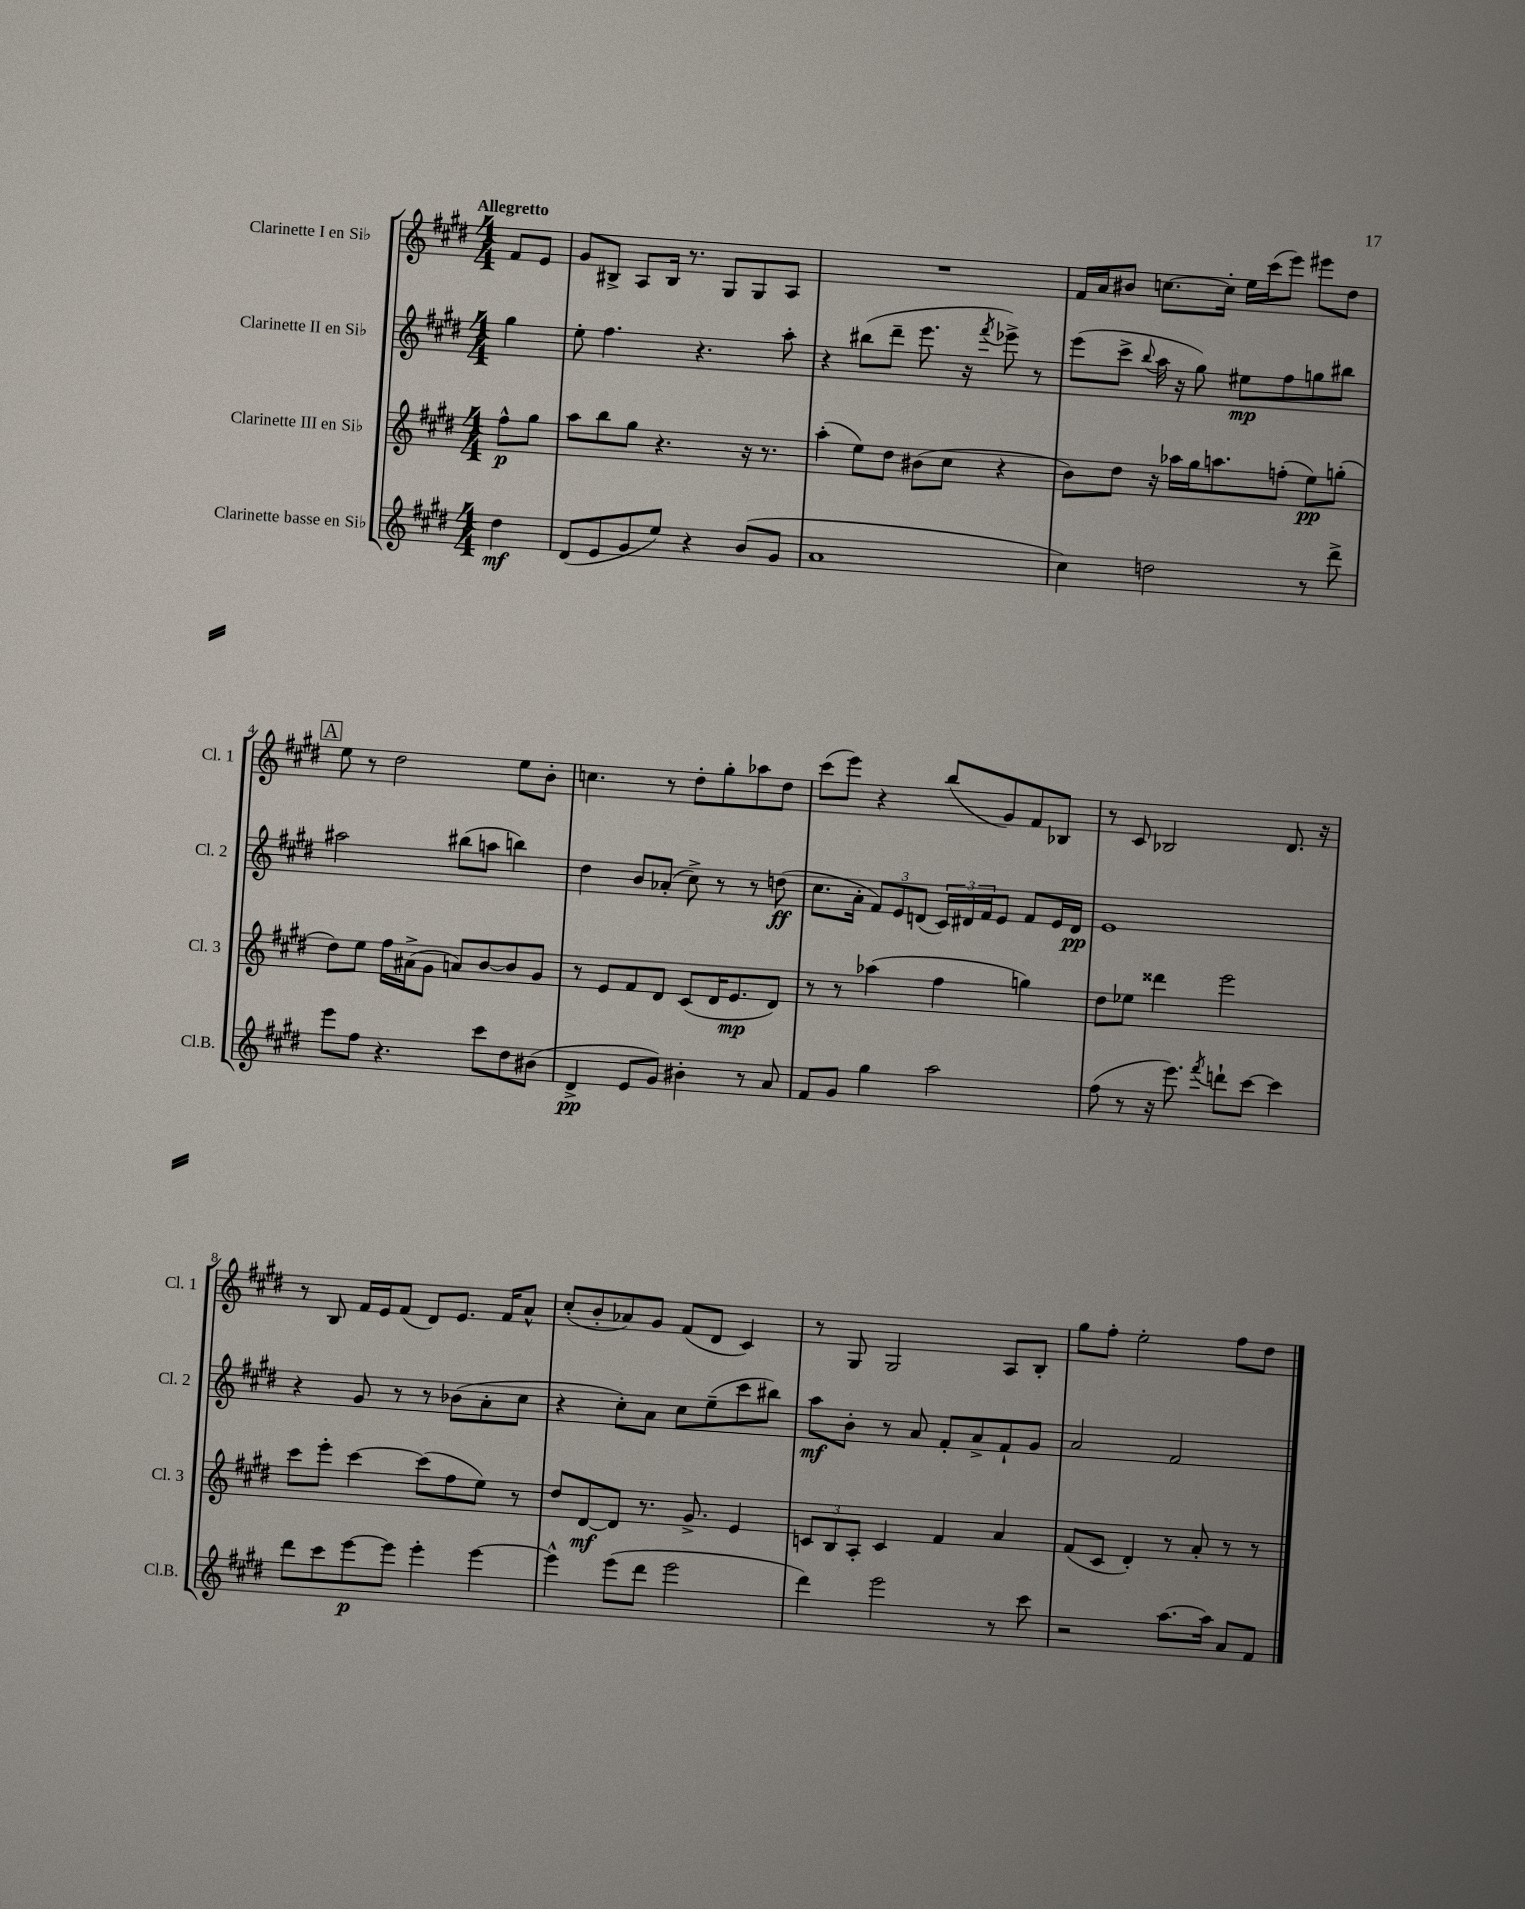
<<
\new StaffGroup <<
\new Staff = "s0" \with { instrumentName = "Clarinette I en Sib" shortInstrumentName = "Cl. 1" } {
    \clef treble \key e \major \numericTimeSignature \time 4/4 \partial 4 \tempo "Allegretto"
    fis'8 e'8 |
    gis'8 bis8-> a8 bis16 r8. gis8 gis8 a8 |
    R1 |
    fis'16 a'16 bis'8 c''8.~ c''16-. e''16 cis'''16( e'''8) eis'''8 dis''8 |
    \mark \markup { \box "A" } e''8 r8 dis''2 e''8 b'8-. |
    c''4. r8 dis''8-. gis''8-. aes''8 dis''8 |
    cis'''8( e'''8) r4 b''8( gis'8) fis'8 bes8 |
    r8 cis'8 bes2 dis'8. r16 |
    r8 b8 fis'16 e'16 fis'8( dis'8) e'8. fis'16 a'8-^ |
    cis''8-.( b'8-. aes'8) gis'8 fis'8( dis'8 cis'4) |
    r8 gis8 gis2 a8 b8-. |
    gis''8 fis''8-. e''2-. fis''8 dis''8 \bar "|." |
}
\new Staff = "s1" \with { instrumentName = "Clarinette II en Sib" shortInstrumentName = "Cl. 2" } {
    \clef treble \key e \major \numericTimeSignature \time 4/4 \partial 4
    gis''4 |
    e''8-. fis''4. r4. a''8-. |
    r4 bis''8( dis'''8-- e'''8. r16 \acciaccatura { fis'''8 } ees'''8->) r8 |
    e'''8( cis'''8-> \appoggiatura { b''8 } a''16 r16 gis''8) eis''8\mp fis''8 g''8 bis''8 |
    \mark \markup { \box "A" } ais''2 bis''8( a''8 b''4) |
    dis''4 b'8 aes'8-.( cis''8->) r8 r8 d''8\ff( |
    cis''8. a'16-. \tuplet 3/2 { fis'8) e'8 d'8( } \tuplet 3/2 { cis'16) dis'16 fis'16 } e'8 fis'8 e'16 dis'16\pp |
    e'1 |
    r4 gis'8 r8 r8 bes'8( a'8-. cis''8 |
    r4 cis''8-.) a'8 cis''8 e''8--( cis'''8 bis''8) |
    a''8\mf b'8-. r8 a'8 fis'8-. a'8-> fis'8-! gis'8 |
    a'2 fis'2 \bar "|." |
}
\new Staff = "s2" \with { instrumentName = "Clarinette III en Sib" shortInstrumentName = "Cl. 3" } {
    \clef treble \key e \major \numericTimeSignature \time 4/4 \partial 4
    fis''8-^\p gis''8 |
    a''8 b''8 gis''8 r4. r16 r8. |
    a''4-.( e''8) dis''8 bis'8( cis''8 r4 |
    b'8) dis''8 r16 aes''16 gis''16 a''8. f''8-.( e''8\pp) g''8-.( |
    \mark \markup { \box "A" } dis''8) e''8 fis''16 ais'16->( gis'8 a'8) b'8~ b'8 gis'8 |
    r8 e'8 fis'8 dis'8 cis'8( dis'16 e'8.\mp dis'8) |
    r8 r8 aes''4( fis''4 g''4) |
    dis''8 ees''8 disis'''4 e'''2 |
    cis'''8 e'''8-. cis'''4~ cis'''8( fis''8 e''8) r8 |
    dis''8 dis'8~\mf dis'8 r8. gis'8.-> e'4 |
    \tuplet 3/2 { c'8 b8 a8-. } c'4 fis'4 a'4 |
    fis'8( cis'8 dis'4-.) r8 a'8-. r8 r8 \bar "|." |
}
\new Staff = "s3" \with { instrumentName = "Clarinette basse en Sib" shortInstrumentName = "Cl.B." } {
    \clef treble \key e \major \numericTimeSignature \time 4/4 \partial 4
    dis''4\mf |
    dis'8( e'8 gis'8 e''8) r4 b'8( gis'8 |
    a'1 |
    cis''4) d''2 r8 dis'''8-> |
    \mark \markup { \box "A" } e'''8 fis''8 r4. cis'''8 dis''8 bis'8( |
    dis'4->\pp e'8 gis'8) bis'4-. r8 a'8 |
    fis'8 gis'8 gis''4 a''2 |
    fis''8( r8 r16 e'''8.) \acciaccatura { fis'''8 } d'''8-! cis'''8~ cis'''4 |
    dis'''8 cis'''8 e'''8~\p e'''8 e'''4-. e'''4~ |
    e'''4-^ e'''8( dis'''8 e'''2 |
    dis'''4) e'''2 r8 cis'''8 |
    r2 a''8.~ a''16 a'8 fis'8 \bar "|." |
}
>>
>>
